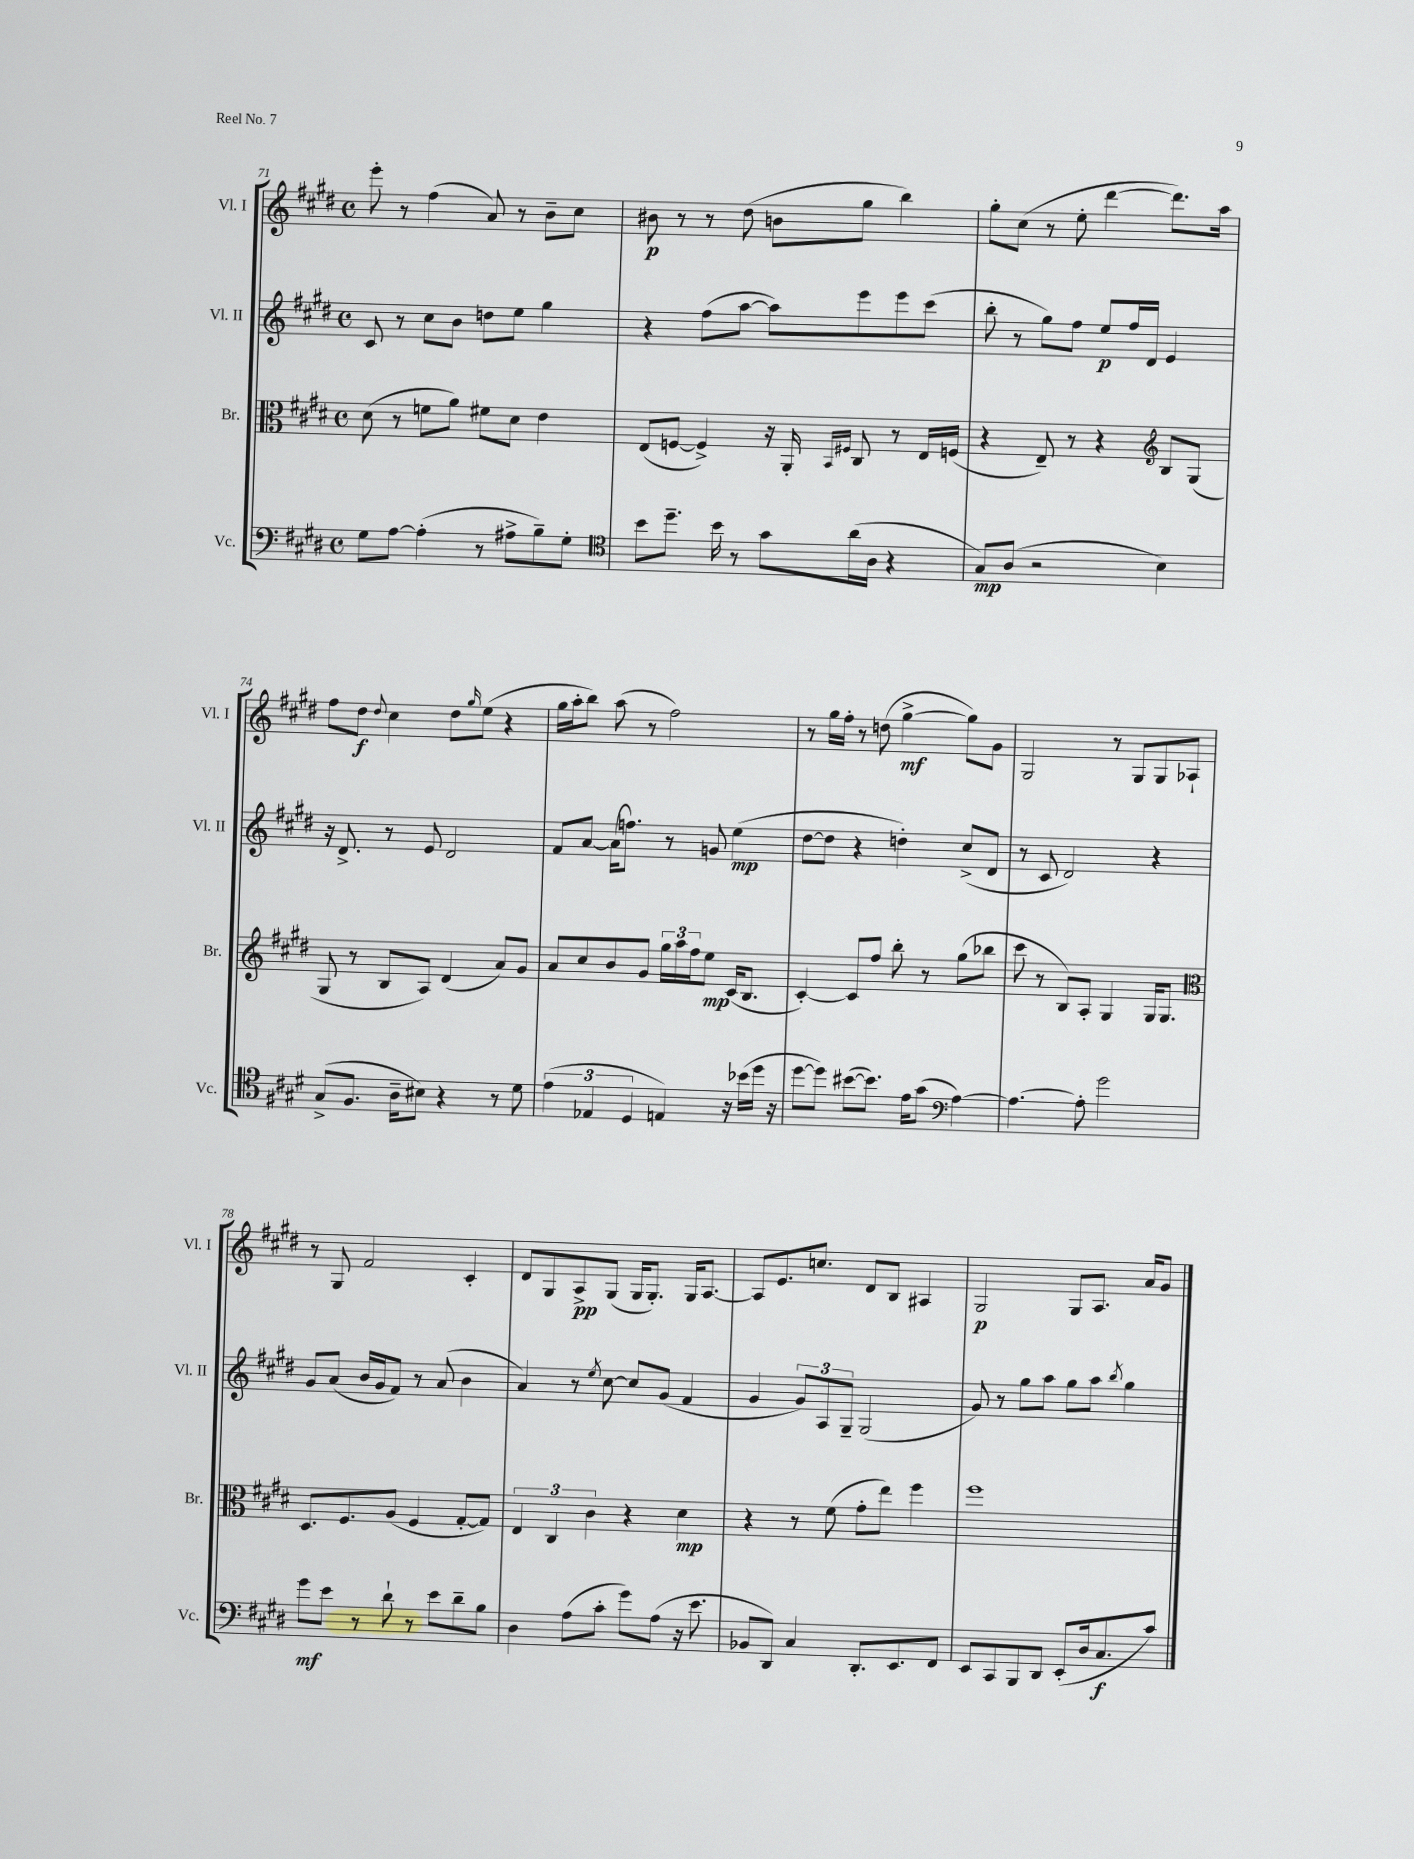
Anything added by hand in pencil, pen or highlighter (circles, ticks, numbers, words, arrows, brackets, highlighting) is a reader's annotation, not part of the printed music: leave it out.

**kern	**kern	**kern	**kern
*staff4	*staff3	*staff2	*staff1
*clefF4	*clefC3	*clefG2	*clefG2
*k[f#c#g#d#]	*k[f#c#g#d#]	*k[f#c#g#d#]	*k[f#c#g#d#]
*M4/4	*M4/4	*M4/4	*M4/4
*met(c)	*met(c)	*met(c)	*met(c)
8G#\L	(8d#\	8c#/	8eee'\
[8A\J	8r	8r	8r
(4A'\]	8f\L	8cc#\L	(4ff#\
.	8a\J)	8b\J	.
8r	8f#\L	8dd\L	8a/)
8A#^\L	8d#\J	8ee\J	8r
8B~\)	4e\	4gg#\	8b~\L
8G#'\J	.	.	8cc#\J
=	=	=	=
*clefC4	*	*	*
8b\L	(8E/L	4r	8b#\
8.dd#~\J	[8F/J	.	8r
.	4F^/])	(8ff#\L	8r
16b\	.	.	.
8r	.	[8aa\J	(8dd#\
8g#\L	16r	8aa\]L)	8b\L
.	16AA'/	.	.
.	16qqBB/LL	.	.
.	16qqF#/JJ	.	.
(16a\L	8C#/	8eee\	8gg#\J
16A\JJ	.	.	.
4r	8r	8eee\	4bb\)
.	16E/LL	(8ccc#\J	.
.	(16F/JJ	.	.
=	=	=	=
8G#/L)	4r	8bb'\	8gg#'\L
(8A/J	.	8r	(8cc#\J
2r	8E~/)	8gg#\L)	8r
.	8r	8ff#\J	8ee'\
.	4r	8ee/L	[4ddd#\
.	.	16ff#/L	.
.	.	16d#/JJ	.
*	*clefG2	*	*
4B\)	8B/L	4e/	8.ddd#\]L)
.	(8G#/J	.	.
.	.	.	16aa\Jk
=	=	=	=
(8G#^/L	8G#/	16r	8ff#\L
.	.	8.d#^/	.
8.F#/J	8r	.	8dd#\J
.	.	.	8qqdd#/
.	8B/L	8r	4cc#\
16A~\LK	.	.	.
8B#\J)	8A/J)	8e/	.
4r	(4d#/	2d#/	8dd#\L
.	.	.	16qqgg#/
.	.	.	(8ee\J
8r	8a/L)	.	4r
8d#\	8g#/J	.	.
=	=	=	=
(6e\	8a/L	8f#/L	16gg#\LL
.	.	.	16aa'\J
.	8cc#/	[8a/J	8bb\J)
6E-/	.	.	.
.	8b/	(16a\]LK	(8aa\
.	.	8.ff\J)	.
6D#/	.	.	.
.	8g#/J	.	8r
4E/)	24gg#\LL	8r	2ff#\)
.	24aa\	.	.
.	24ff#\J	.	.
.	8ee\J	8g/	.
16r	(16c#/LK	(4ee\	.
(16b-\LL	8.B/J	.	.
16dd#\JJ	.	.	.
16r	.	.	.
=	=	=	=
[8dd#\L	[4c#'/)	[8dd#\L	8r
8dd#\]J)	.	8dd#\]J	16gg#\LL
.	.	.	16ff#'\JJ
([8b#\L	8c#/]L	4r	8r
8.b#\]J)	8ff#/J	.	(8dd\
.	8bb'\	4dd'\)	[4gg#^\
16e\LK	.	.	.
(8g#\J	8r	.	.
*clefF4	*	*	*
[4A\)	(8gg#\L	(8cc#^/L	8gg#\]L)
.	8bb-\J	8d#/J	8g#\J
=	=	=	=
4.A\_	8ccc#\	8r	2G#/
.	8r	8c#/	.
.	8B/L)	2d#/)	.
8A'\]	8A'/J	.	.
2g#\	4G#/	.	8r
.	.	.	8G#/L
.	16G#/LK	4r	8G#/
.	8.G#/J	.	.
.	.	.	8A-`/J
=	=	=	=
*	*clefC3	*	*
8g#\L	8.D#/L	8g#/L	8r
8e\J	.	(8a/J	8G#/
.	8.F#/	.	.
8r	.	16b/LL	2f#/
.	.	16g#/J	.
8d#`\	(8A/J	8f#/J)	.
8r	4F#/	8r	.
8e\L	.	(8a/	.
8d#~\	[8G#'/L	4b\	4c#'/
8B\J	8G#/]J)	.	.
=	=	=	=
4D#\	6E/	4a/)	8d#/L
.	.	.	8G#/
.	6C#/	.	.
(8A\L	.	8r	8A^/
.	6c#\	.	.
.	.	8qee/	.
8c#'\J	.	[8cc#\	(8G#/J
8g#\L)	4r	8cc#/]L	16G#/LK
.	.	.	8.G#'/J)
(8A\J	.	(8g#/J	.
16r	4d#\	4f#/	16G#/LK
8.e\	.	.	[8.A/J
=	=	=	=
8BB-/L	4r	4g#/	8A/]L
8DD#/J)	.	.	8.e/
4C#/	8r	12g#/L)	.
.	.	.	8.cc/J
.	.	12A/	.
.	(8f#\	.	.
.	.	12G#~/J	.
8.DD#'/L	8g#'\L	(2G#/	8d#/L
.	8ee\J)	.	8B/J
8.EE/	.	.	.
.	4ff#\	.	4A#/
8FF#/J	.	.	.
=	=	=	=
8EE/L	1ff#	8g#/)	2G#/
8CC#/	.	8r	.
8BBB/	.	8gg#\L	.
8DD#/J	.	8aa\J	.
(8EE'/L	.	8gg#\L	8G#/L
16D#/k	.	8aa\J	8.A/J
8.C#/	.	.	.
.	.	8qbb/	.
.	.	4gg#\	.
.	.	.	16a/LK
8c#/J)	.	.	8g#/J
==	==	==	==
*-	*-	*-	*-
